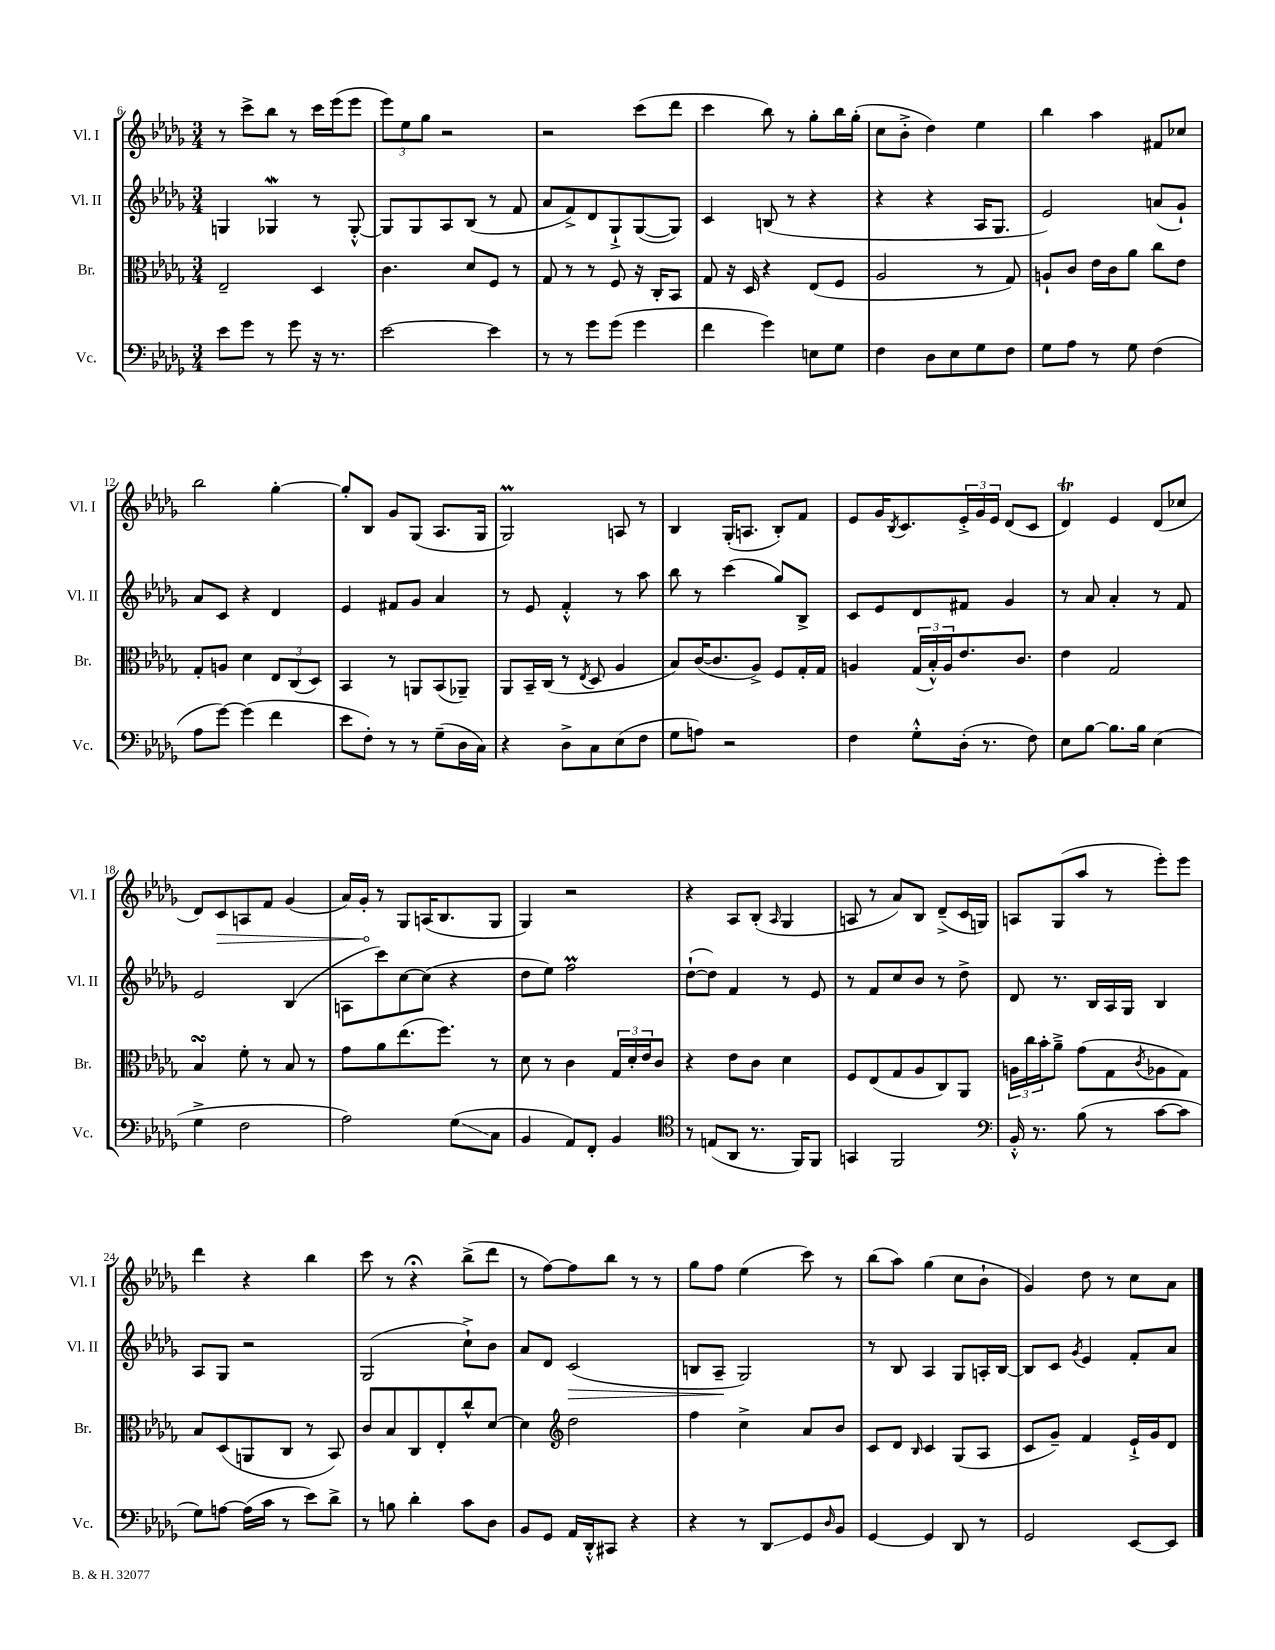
<<
\new StaffGroup <<
\new Staff = "s0" \with { instrumentName = "Vl. I" shortInstrumentName = "Vl. I" } {
    \clef treble \key des \major \numericTimeSignature \time 3/4
    r8 c'''8-> bes''8 r8 c'''16 ees'''16( ees'''8 |
    \tuplet 3/2 { ees'''8) ees''8 ges''8 } r2 |
    r2 c'''8( des'''8 |
    c'''4 bes''8) r8 ges''8-. bes''16 ges''16-.( |
    c''8 bes'8-.-> des''4) ees''4 |
    bes''4 aes''4 fis'8 ces''8 |
    bes''2 ges''4~-. |
    ges''8-. bes8 ges'8 ges8( aes8. ges16 |
    ges2\prall) a8 r8 |
    bes4 ges16-.( a8. bes8-.) f'8 |
    ees'8 ges'16 \acciaccatura { bes8 } c'8. \tuplet 3/2 { ees'16-.-> ges'16 ees'16 } des'8( c'8 |
    des'4\trill) ees'4 des'8( ces''8 |
    des'8) \once \override Hairpin.circled-tip = ##t c'8\> a8 f'8 ges'4( |
    aes'16) ges'16-.\! r8 ges8 a16( bes8. ges8 |
    ges4) r2 |
    r4 aes8 bes8-.( \grace { aes16 } ges4 |
    a8 r8 aes'8) bes8 des'8--->( c'16 g16) |
    a8 ges8( aes''8 r8 ees'''8-.) ees'''8 |
    des'''4 r4 bes''4 |
    c'''8 r8 r4\fermata bes''8->( des'''8 |
    r8 f''8~) f''8 bes''8 r8 r8 |
    ges''8 f''8 ees''4( c'''8) r8 |
    bes''8( aes''8) ges''4( c''8 bes'8-! |
    ges'4) des''8 r8 c''8 aes'8 \bar "|." |
}
\new Staff = "s1" \with { instrumentName = "Vl. II" shortInstrumentName = "Vl. II" } {
    \clef treble \key des \major \numericTimeSignature \time 3/4
    g4 ges4\mordent r8 ges8~-.-^ |
    ges8 ges8 aes8 bes8( r8 f'8 |
    aes'8 f'8->) des'8 ges8-!-> ges8~( ges8) |
    c'4 b8( r8 r4 |
    r4 r4 aes16 ges8. |
    ees'2) a'8( ges'8-!) |
    aes'8 c'8 r4 des'4 |
    ees'4 fis'8 ges'8 aes'4 |
    r8 ees'8 f'4-.-^ r8 aes''8 |
    bes''8 r8 c'''4( ges''8) bes8-> |
    c'8 ees'8 des'8 fis'8 ges'4 |
    r8 aes'8 aes'4-. r8 f'8 |
    ees'2 bes4( |
    a8 c'''8) c''8~ c''8( r4 |
    des''8 ees''8) f''2\prall |
    des''8~-!( des''8) f'4 r8 ees'8 |
    r8 f'8 c''8 bes'8 r8 des''8-> |
    des'8 r8. bes16 aes16 ges16 bes4 |
    aes8 ges8 r2 |
    ges2( c''8-!->) bes'8 |
    aes'8 des'8 c'2\>( |
    b8 aes8--\! ges2) |
    r8 bes8 aes4 ges8 a16-. bes16~ |
    bes8 c'8 \acciaccatura { ges'8 } ees'4 f'8-. aes'8 \bar "|." |
}
\new Staff = "s2" \with { instrumentName = "Br." shortInstrumentName = "Br." } {
    \clef alto \key des \major \numericTimeSignature \time 3/4
    ees2-- des4 |
    c'4. des'8 f8 r8 |
    ges8 r8 r8 f8 r16 c16-. bes,8 |
    ges8 r16 des16 r4 ees8( f8 |
    aes2 r8 ges8) |
    a8-! c'8 ees'16 c'16 aes'8 c''8 ees'8 |
    ges8-. a8 des'4 \tuplet 3/2 { ees8 c8( des8) } |
    bes,4 r8 a,8 bes,8( aes,8--) |
    aes,8 bes,16-- c16( r8 \acciaccatura { ees8 } des8 aes4 |
    bes8) c'16~( c'8. aes8->) f8 ges16-. ges16 |
    a4 \tuplet 3/2 { ges16( bes16-.-^) a16 } ees'8. c'8. |
    ees'4 ges2 |
    bes4\turn f'8-. r8 bes8 r8 |
    ges'8 aes'8 ees''8.( f''8.) r8 |
    des'8 r8 c'4 \tuplet 3/2 { ges16 des'16-. ees'16 } c'8 |
    r4 ees'8 c'8 des'4 |
    f8 ees8( ges8 aes8 c8) aes,8 |
    \tuplet 3/2 { a16 c''16 bes'16-. } aes'8---> ges'8( ges8 \acciaccatura { c'8 } aes8 ges8) |
    bes8 des8( a,8 c8 r8 bes,8) |
    c'8 bes8 c8 ees8-. c''8-^ des'8~ |
    des'4 \clef treble des''2 |
    f''4 c''4-> aes'8 bes'8 |
    c'8 des'8 \grace { bes16 } c'4 ges8( aes8 |
    c'8 ges'8--) f'4 ees'16-!-> ges'16 des'8 \bar "|." |
}
\new Staff = "s3" \with { instrumentName = "Vc." shortInstrumentName = "Vc." } {
    \clef bass \key des \major \numericTimeSignature \time 3/4
    ees'8 ges'8 r8 ges'8 r16 r8. |
    ees'2~ ees'4 |
    r8 r8 ges'8 ges'8( ges'4 |
    f'4 ges'4) e8 ges8 |
    f4 des8 ees8 ges8 f8 |
    ges8 aes8 r8 ges8 f4( |
    aes8 ges'8~) ges'4( f'4 |
    ees'8 f8-.) r8 r8 ges8--( des16 c16) |
    r4 des8-> c8 ees8( f8 |
    ges8 a8) r2 |
    f4 ges8-.-^ des16-.( r8. f8) |
    ees8 bes8~ bes8. bes16 ees4( |
    ges4-> f2 |
    aes2) ges8\glissando( c8 |
    bes,4 aes,8) f,8-. bes,4 |
    \clef tenor r8 e8( aes,8 r8. f,16) f,8 |
    g,4 f,2 |
    \clef bass bes,16-.-^ r8. bes8( r8 c'8~ c'8 |
    ges8) a8~ a16( c'16 r8 ees'8) des'8-> |
    r8 b8 des'4-. c'8 des8 |
    bes,8 ges,8 aes,16 des,16-.-^ cis,8 r4 |
    r4 r8 des,8\glissando ges,8 \grace { des16 } bes,8 |
    ges,4~ ges,4 des,8 r8 |
    ges,2 ees,8~ ees,8 \bar "|." |
}
>>
>>
\layout { \context { \Score currentBarNumber = #6 } }
